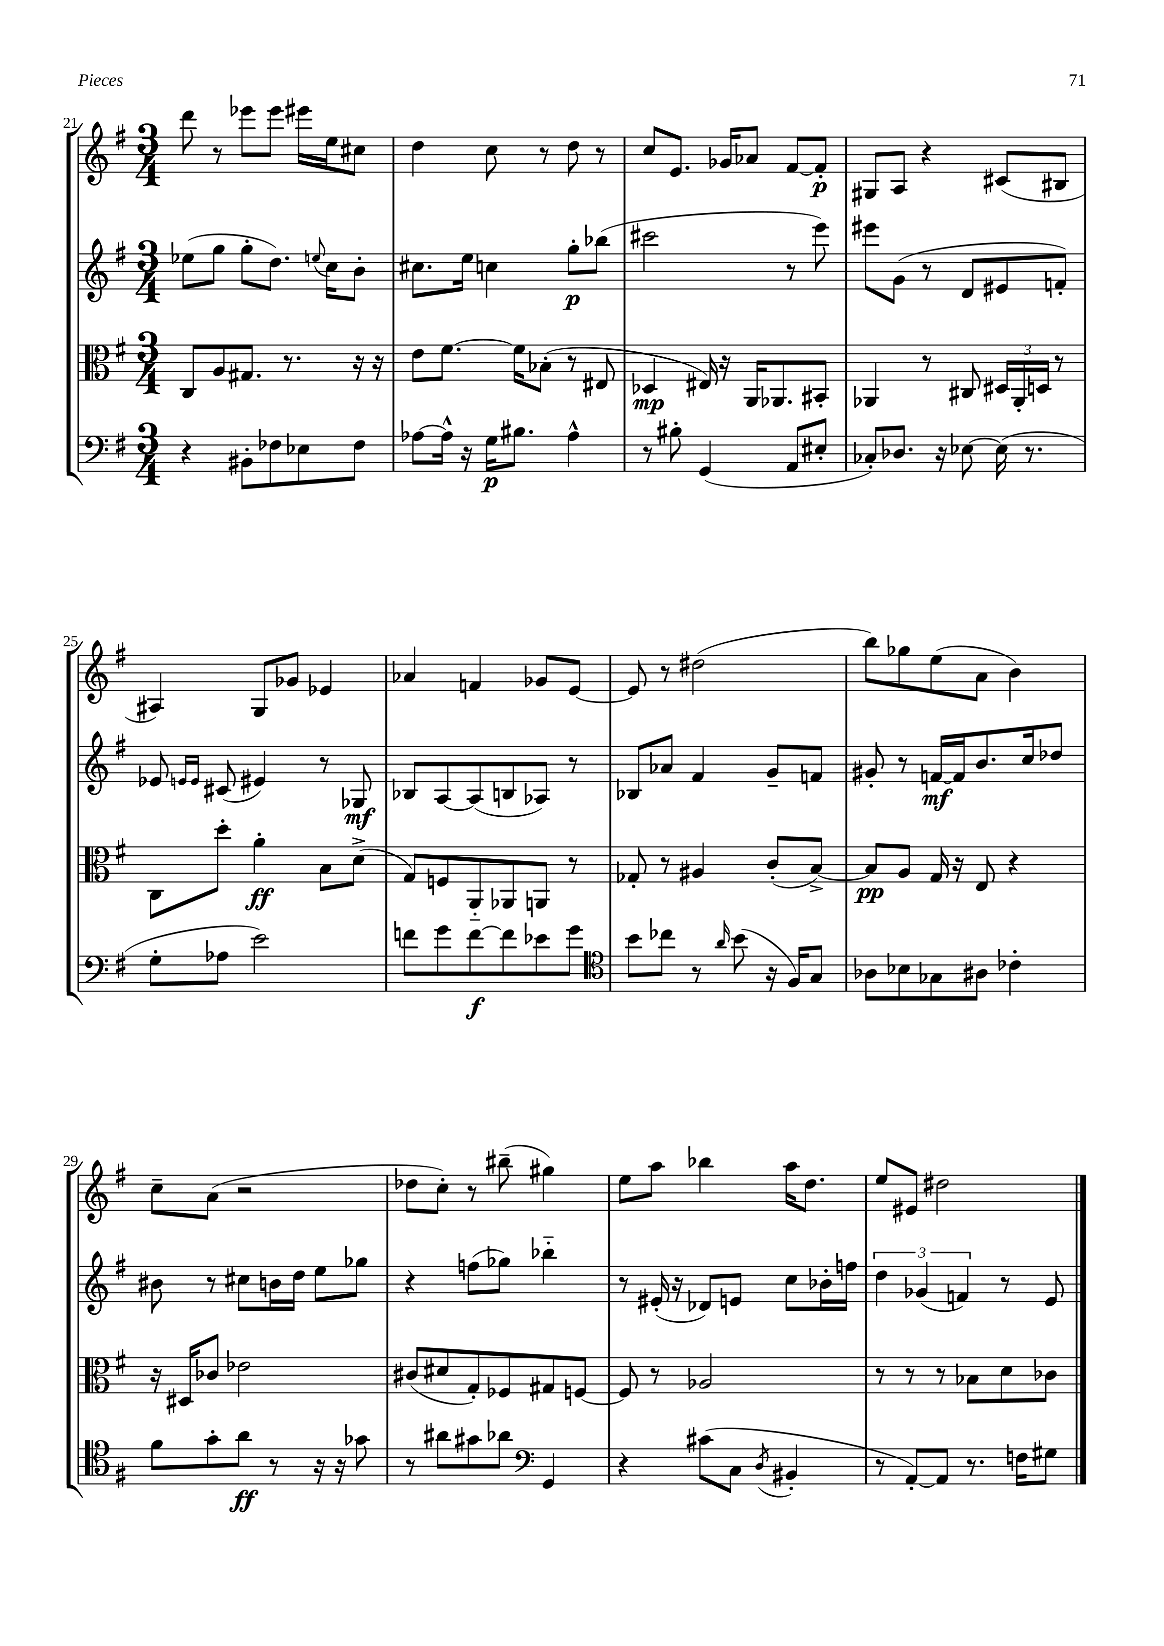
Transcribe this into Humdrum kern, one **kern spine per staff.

**kern	**dynam	**kern	**dynam	**kern	**dynam	**kern	**dynam
*part4	*part4	*part3	*part3	*part2	*part2	*part1	*part1
*staff4	*staff4	*staff3	*staff3	*staff2	*staff2	*staff1	*staff1
*clefF4	*	*clefC3	*	*clefG2	*	*clefG2	*
*k[f#]	*	*k[f#]	*	*k[f#]	*	*k[f#]	*
*M3/4	*	*M3/4	*	*M3/4	*	*M3/4	*
=21	=21	=21	=21	=21	=21	=21	=21
4r	.	8C/L	.	(8ee-X\L	.	8ddd\	.
.	.	8A/	.	8gg\J	.	8r	.
8BB#X'\L	.	8.G#X/J	.	8gg'\L	.	8eee-X\L	.
8F-X\	.	.	.	8.dd\J)	.	8eee-\J	.
.	.	8.r	.	.	.	.	.
8E-X\	.	.	.	.	.	16eee#X\LL	.
.	.	.	.	8qqeen/	.	.	.
.	.	.	.	16cc\KL	.	16ee\J	.
8F-\J	.	16r	.	8b'\J	.	8cc#X\J	.
.	.	16r	.	.	.	.	.
=22	=22	=22	=22	=22	=22	=22	=22
[8A-X\L	.	8e\L	.	8.cc#X\L	.	4dd\	.
16A-^^\Jk]	.	[8.f#\J	.	.	.	.	.
16r	.	.	.	16ee\Jk	.	.	.
16G\KL	p	.	.	4ccn\	.	8cc\	.
8.B#X\J	.	16f#\KL]	.	.	.	.	.
.	.	(8B-X'\J	.	.	.	8r	.
4A-^^\	.	8r	.	8gg'\L	p	8dd\	.
.	.	8E#X/	.	(8bb-X\J	.	8r	.
=23	=23	=23	=23	=23	=23	=23	=23
8r	.	4D-X/	mp	2ccc#X\	.	8cc/L	.
8B#X'\	.	.	.	.	.	8.e/J	.
(4GG/	.	16E#X/)	.	.	.	.	.
.	.	16r	.	.	.	16g-X/KL	.
.	.	16AA/KL	.	.	.	8a-X/J	.
.	.	8.AA-X/	.	.	.	.	.
8AA/L	.	.	.	8r	.	[8f#/L	.
8E#X'/J	.	8BB#X'/J	.	8eee\)	.	8f#'/J]	p
=24	=24	=24	=24	=24	=24	=24	=24
8C-X'/L)	.	4AA-X/	.	8eee#X\L	.	8G#X/L	.
8.D-X/J	.	.	.	(8g\J	.	8A/J	.
.	.	8r	.	8r	.	4r	.
16r	.	.	.	.	.	.	.
[8E-X\	.	8C#X/	.	8d/L	.	.	.
(16E-\]	.	24D#X/LL	.	8e#X/	.	(8c#X/L	.
.	.	24AA-'/	.	.	.	.	.
8.r	.	.	.	.	.	.	.
.	.	24Dn/JJ	.	.	.	.	.
.	.	8r	.	8fn'/J)	.	8B#X/J	.
!!LO:LB:g=z
=25	=25	=25	=25	=25	=25	=25	=25
8G'\L	.	8C\L	.	8e-X/	.	4A#X/)	.
.	.	.	.	16qqen/LL	.	.	.
.	.	.	.	16qqe/JJ	.	.	.
8A-X\J	.	8dd'\J	.	(8c#X/	.	.	.
2e\)	.	4a'\	ff	4e#X/)	.	8G/L	.
.	.	.	.	.	.	8g-X/J	.
.	.	8B\L	.	8r	.	4e-X/	.
.	.	(8d^\J	.	8G-X/	mf	.	.
=26	=26	=26	=26	=26	=26	=26	=26
8fn\L	.	8G/L)	.	8B-X/L	.	4a-X/	.
8g\	.	8Fn/	.	[8A/	.	.	.
[8f\	f	8AA/	.	(8A/]	.	4fn/	.
8f\]	.	8AA-X/	.	8Bn/	.	.	.
8e-X\	.	8AAn/J	.	8A-X/J)	.	8g-X/L	.
8g\J	.	8r	.	8r	.	[8e/J	.
=27	=27	=27	=27	=27	=27	=27	=27
*clefC4	*	*	*	*	*	*	*
8b\L	.	8G-X'/	.	8B-X/L	.	8e/]	.
8cc-X\J	.	8r	.	8a-X/J	.	8r	.
8r	.	4A#X/	.	4f#/	.	(2dd#X\	.
16qqa/	.	.	.	.	.	.	.
(8b\	.	.	.	.	.	.	.
16r	.	(8c'/L	.	8g~/L	.	.	.
16F#/KL)	.	.	.	.	.	.	.
8G/J	.	[8B^/J)	.	8fn/J	.	.	.
=28	=28	=28	=28	=28	=28	=28	=28
8A-X\L	.	8B/L]	pp	8g#X'/	.	8bb\L)	.
8B-X\	.	8A/J	.	8r	.	8gg-X\	.
8G-X\	.	16G/	.	[16fn/LL	mf	(8ee\	.
.	.	16r	.	16f/J]	.	.	.
8A#X\J	.	8E/	.	8.b/	.	8a\J	.
4c-X'\	.	4r	.	.	.	4b\)	.
.	.	.	.	16cc/k	.	.	.
.	.	.	.	8dd-X/J	.	.	.
!!LO:LB:g=z
=29	=29	=29	=29	=29	=29	=29	=29
8f#\L	.	16r	.	8b#X\	.	8cc~\L	.
.	.	16D#X/KL	.	.	.	.	.
8g'\	.	8c-X/J	.	8r	.	(8a\J	.
8a\J	ff	2e-X\	.	8cc#X\L	.	2r	.
8r	.	.	.	16bn\L	.	.	.
.	.	.	.	16dd\JJ	.	.	.
16r	.	.	.	8ee\L	.	.	.
16r	.	.	.	.	.	.	.
8g-X\	.	.	.	8gg-X\J	.	.	.
=30	=30	=30	=30	=30	=30	=30	=30
8r	.	(8c#X/L	.	4r	.	8dd-X\L	.
8a#X\L	.	8d#X/	.	.	.	8cc'\J)	.
8g#X\	.	8G'/)	.	(8ffn\L	.	8r	.
8a-X\J	.	8F-X/	.	8gg-X\J)	.	(8bb#X~\	.
*clefF4	*	*	*	*	*	*	*
4GG/	.	8G#X/	.	4bb-X\	.	4gg#X\)	.
.	.	[8Fn/J	.	.	.	.	.
=31	=31	=31	=31	=31	=31	=31	=31
4r	.	8F/]	.	8r	.	8ee\L	.
.	.	8r	.	(16e#X'/	.	8aa\J	.
.	.	.	.	16r	.	.	.
(8c#X\L	.	2A-X/	.	8d-X/L)	.	4bb-X\	.
8C\J	.	.	.	8en/J	.	.	.
8qD/	.	.	.	.	.	.	.
4BB#X'/	.	.	.	8cc\L	.	16aa\KL	.
.	.	.	.	.	.	8.dd\J	.
.	.	.	.	16b-X'\L	.	.	.
.	.	.	.	16ffn\JJ	.	.	.
=32	=32	=32	=32	=32	=32	=32	=32
8r	.	8r	.	6dd\	.	8ee/L	.
[8AA'/L)	.	8r	.	.	.	8e#X/J	.
.	.	.	.	(6g-X/	.	.	.
8AA/J]	.	8r	.	.	.	2dd#X\	.
.	.	.	.	6fn/)	.	.	.
8.r	.	8B-X\L	.	.	.	.	.
.	.	8d\	.	8r	.	.	.
16Fn\KL	.	.	.	.	.	.	.
8G#X\J	.	8c-X\J	.	8e/	.	.	.
==	==	==	==	==	==	==	==
*-	*-	*-	*-	*-	*-	*-	*-
